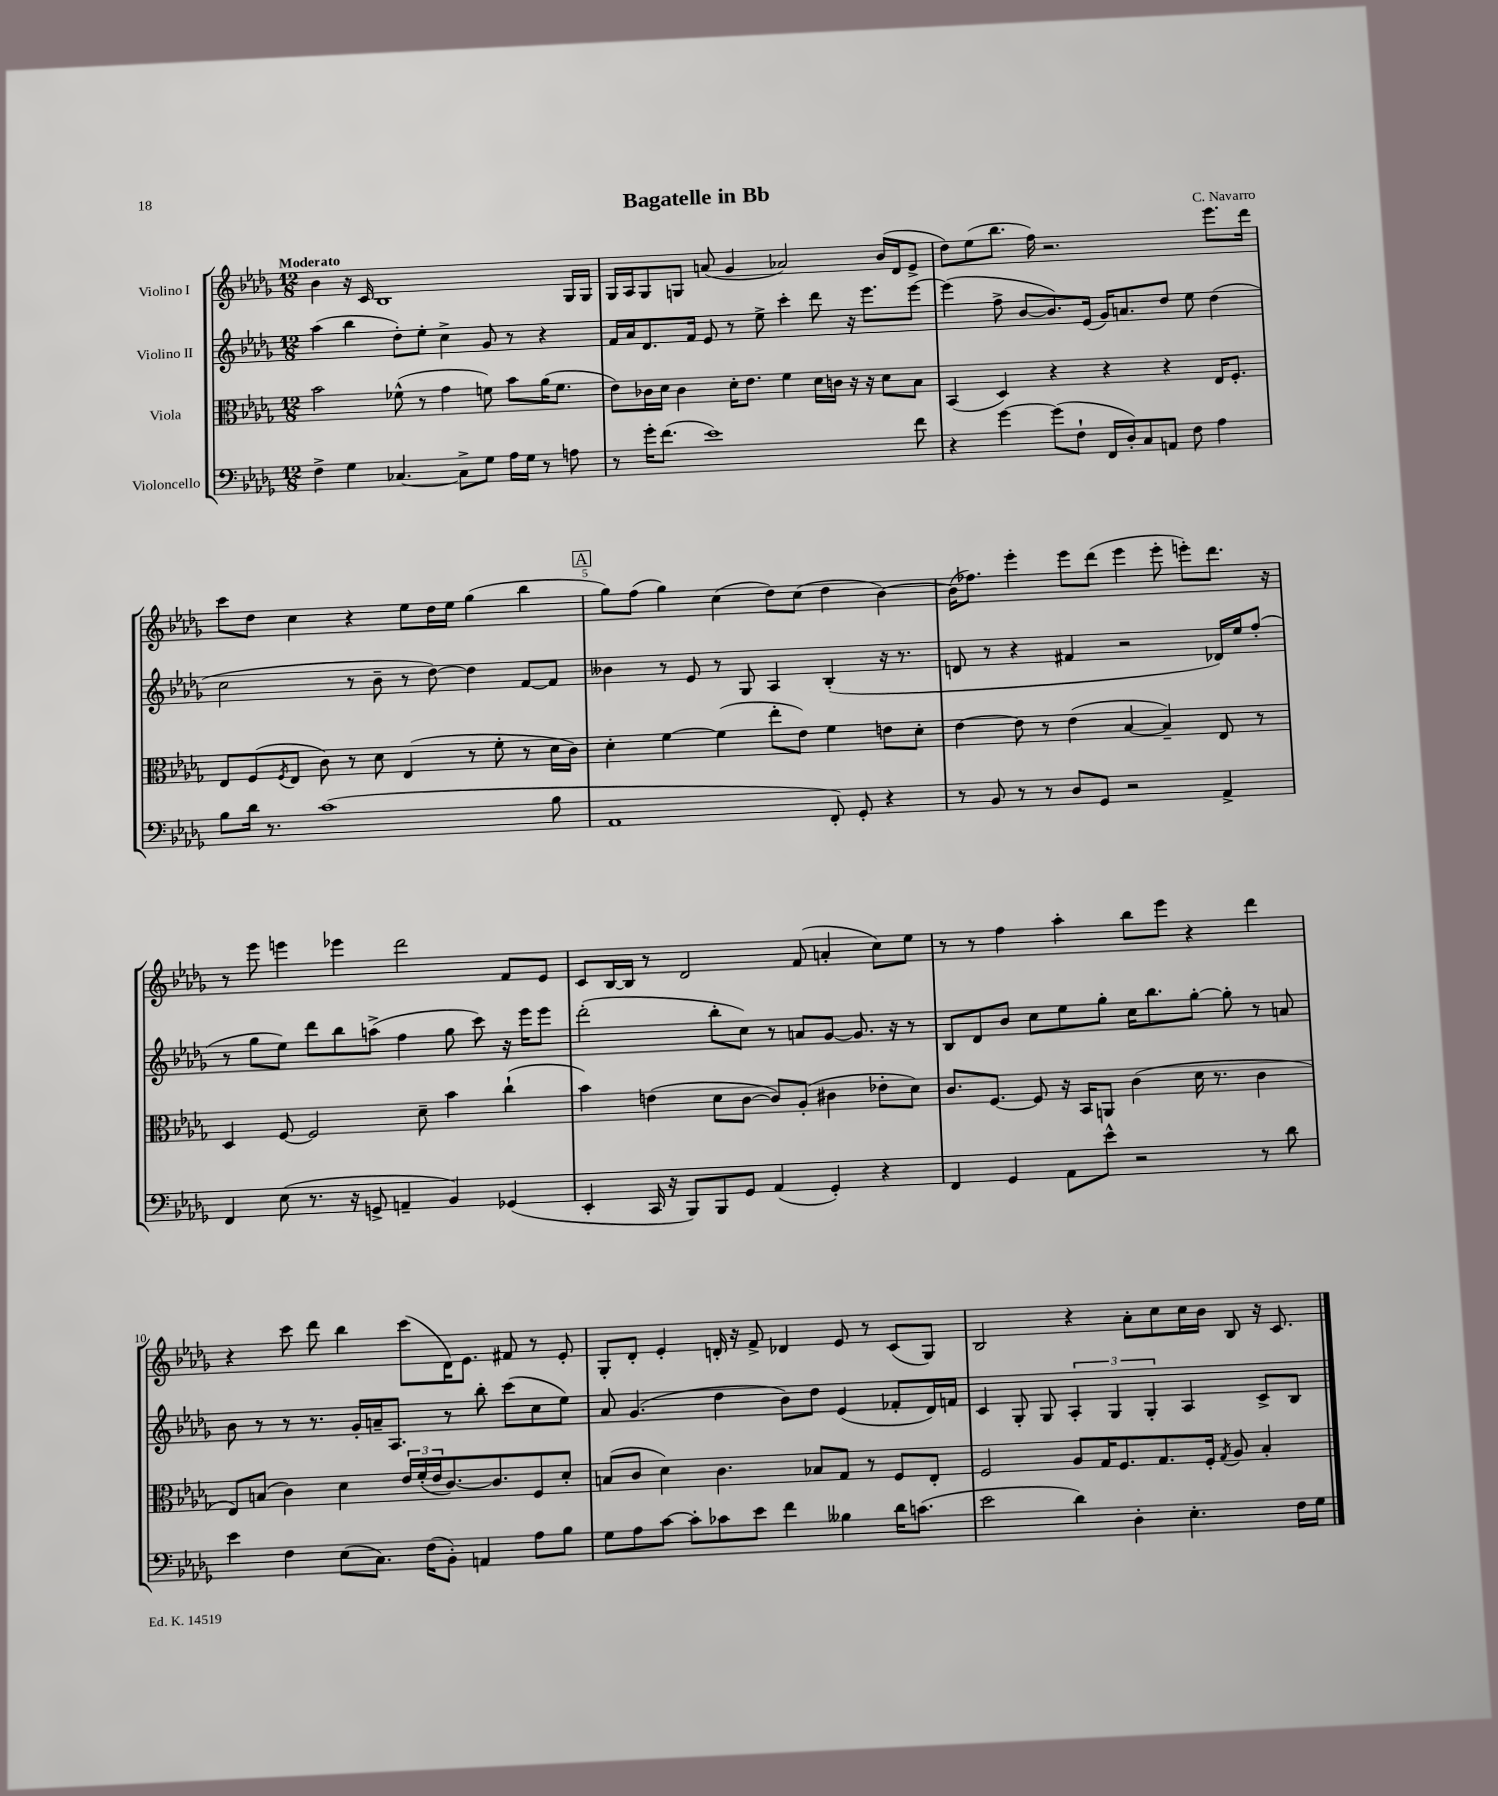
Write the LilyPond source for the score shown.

\header { title = "Bagatelle in Bb" composer = "C. Navarro" }
<<
\new StaffGroup <<
\new Staff = "s0" \with { instrumentName = "Violino I" } {
    \clef treble \key des \major \numericTimeSignature \time 12/8 \tempo "Moderato"
    bes'4 r16 c'16 bes1 ges16 ges16 |
    ges16 aes16 ges8 g8 a'8( ges'4 aes'2) bes'16( des'16 ees'8-> |
    des''8) ees''8( bes''8. f''16) r2. ees'''8. des'''16 |
    c'''8 des''8 c''4 r4 ees''8 des''16 ees''16 ges''4( bes''4 |
    \mark \markup { \box "A" } ges''8) f''8( ges''4) c''4( des''8) c''8( des''4 bes'4~) |
    bes'16( fes''8.) ees'''4-. ees'''8 des'''8( ees'''4 ees'''8-. e'''8-.) des'''8. r16 |
    r8 ees'''8 e'''4 ees'''4 des'''2 f'8 ees'8 |
    c'8 bes16~ bes16 r8 des'2 f'8( a'4-. c''8) ees''8 |
    r8 r8 f''4 aes''4-. bes''8 ees'''8 r4 des'''4 |
    r4 c'''8 des'''8 bes''4 c'''8( des'16) ees'8. fis'8 r8 ees'8-. |
    ges8-. des'8-. ees'4-. d'16-. r16 f'8-> des'4 ees'8 r8 c'8( ges8) |
    bes2 r4 aes'8-. c''8 c''16 bes'16 bes8 r16 c'8. \bar "|." |
}
\new Staff = "s1" \with { instrumentName = "Violino II" } {
    \clef treble \key des \major \numericTimeSignature \time 12/8
    aes''4( bes''4 des''8-.) ees''8-. c''4-> ges'8 r8 r4 |
    f'16 aes'16 des'8. f'16 ees'8 r8 ees''8-> c'''4-. des'''8 r16 ees'''8. ees'''8~ |
    ees'''4( f''8-> bes'8~ bes'8.) ees'16( ges'16) a'8. des''8 ees''8 des''4( |
    c''2 r8 bes'8-- r8 des''8~) des''4 f'8~ f'8 |
    \mark \markup { \box "A" } beses'4 r8 ees'8 r8 ges8 aes4 bes4-.( r16 r8. |
    d'8 r8 r4 fis'4 r2 des'16) ees''16 f''8-.( |
    r8 ges''8 ees''8) des'''8 bes''8 a''8->( f''4 ges''8 c'''8) r16 ees'''16 ees'''8 |
    des'''2-.( bes''8-. c''8) r8 a'8 ges'8~ ges'8. r16 r8 |
    bes8 des'8 bes'8 c''8 ees''8 ges''8-. c''16 bes''8. ges''8~-. ges''8-. r8 a'8 |
    bes'8 r8 r8 r8. ges'16-. a'16-- aes8. r8 bes''8-. c'''8( c''8 ees''8) |
    aes'8 ges'4.( des''4 bes'8) des''8 ees'4( fes'8-. des'16) f'16 |
    c'4 ges8-. ges8 \tuplet 3/2 { aes4-. ges4 ges4-. } aes4 c'8-> bes8 \bar "|." |
}
\new Staff = "s2" \with { instrumentName = "Viola" } {
    \clef alto \key des \major \numericTimeSignature \time 12/8
    bes'2 fes'8-^( r8 ges'4 f'8) bes'8 aes'16( f'8. |
    ees'8) ces'16 des'16 ces'4 des'16-. ees'8. f'4 des'16 c'16 r16 r16 des'8 bes8 |
    bes,4( des4) r4 r4 r4 ees16 f8.-. |
    ees8 f8( \acciaccatura { f8 } ees8 c'8) r8 des'8 ees4( r8 f'8-. r8 des'16 c'16) |
    \mark \markup { \box "A" } des'4-. f'4~ f'4( ees''8-. ees'8) f'4 e'8 des'8-. |
    ees'4~ ees'8 r8 ees'4( bes4~ bes4--) ees8 r8 |
    des4 f8~ f2 des'8-- bes'4 c''4-!( |
    bes'4) e'4( des'8 c'8~ c'8) aes8-.( cis'4 ees'8-. des'8) |
    c'8. f8.~ f8 r16 bes,16 a,8 c'4( des'16 r8. c'4 |
    ees8) b8( c'4) des'4 \tuplet 3/2 { ees'16 f'16-.( ees'16 } c'8.~) c'8. f8 des'8-. |
    b8( c'8 des'4) c'4. bes8 ges8 r8 f8 ees8-. |
    f2 aes8 ges16 f8. ges8. f16-. \acciaccatura { ges8 } aes8 bes4-. \bar "|." |
}
\new Staff = "s3" \with { instrumentName = "Violoncello" } {
    \clef bass \key des \major \numericTimeSignature \time 12/8
    f4-> ges4 ces4.~ ces8-> ges8 aes16 ges16 r8 a8 |
    r8 ges'16-. f'8.( ees'1) f'8 |
    r4 ges'4~ ges'8( f8-! f,16 des16-.) c8 a,8 f8 aes4 |
    bes8 des'16 r8. c'1( bes8 |
    \mark \markup { \box "A" } aes,1 f,8-.) ges,8-. r4 |
    r8 bes,8 r8 r8 des8 ges,8 r2 aes,4-> |
    f,4 ees8( r8. r16 g,8-> a,4-- bes,4) ges,4( |
    ees,4-. c,16 r16 bes,,8) bes,,8 ges,8 aes,4( ges,4-.) r4 |
    f,4 ges,4 aes,8 ees'8-^ r2 r8 des'8 |
    ees'4 f4 ees8( c8.) f16( bes,8-.) a,4 aes8 bes8 |
    ges8 aes8 c'8~ c'8-. ces'8 ees'8 f'4 beses4 des'16 c'8.( |
    ees'2 des'4) des4-. ees4.-. f16 ges16 \bar "|." |
}
>>
>>
\layout { \context { \Score \override BarNumber.break-visibility = ##(#f #t #t) barNumberVisibility = #(every-nth-bar-number-visible 5) } }
